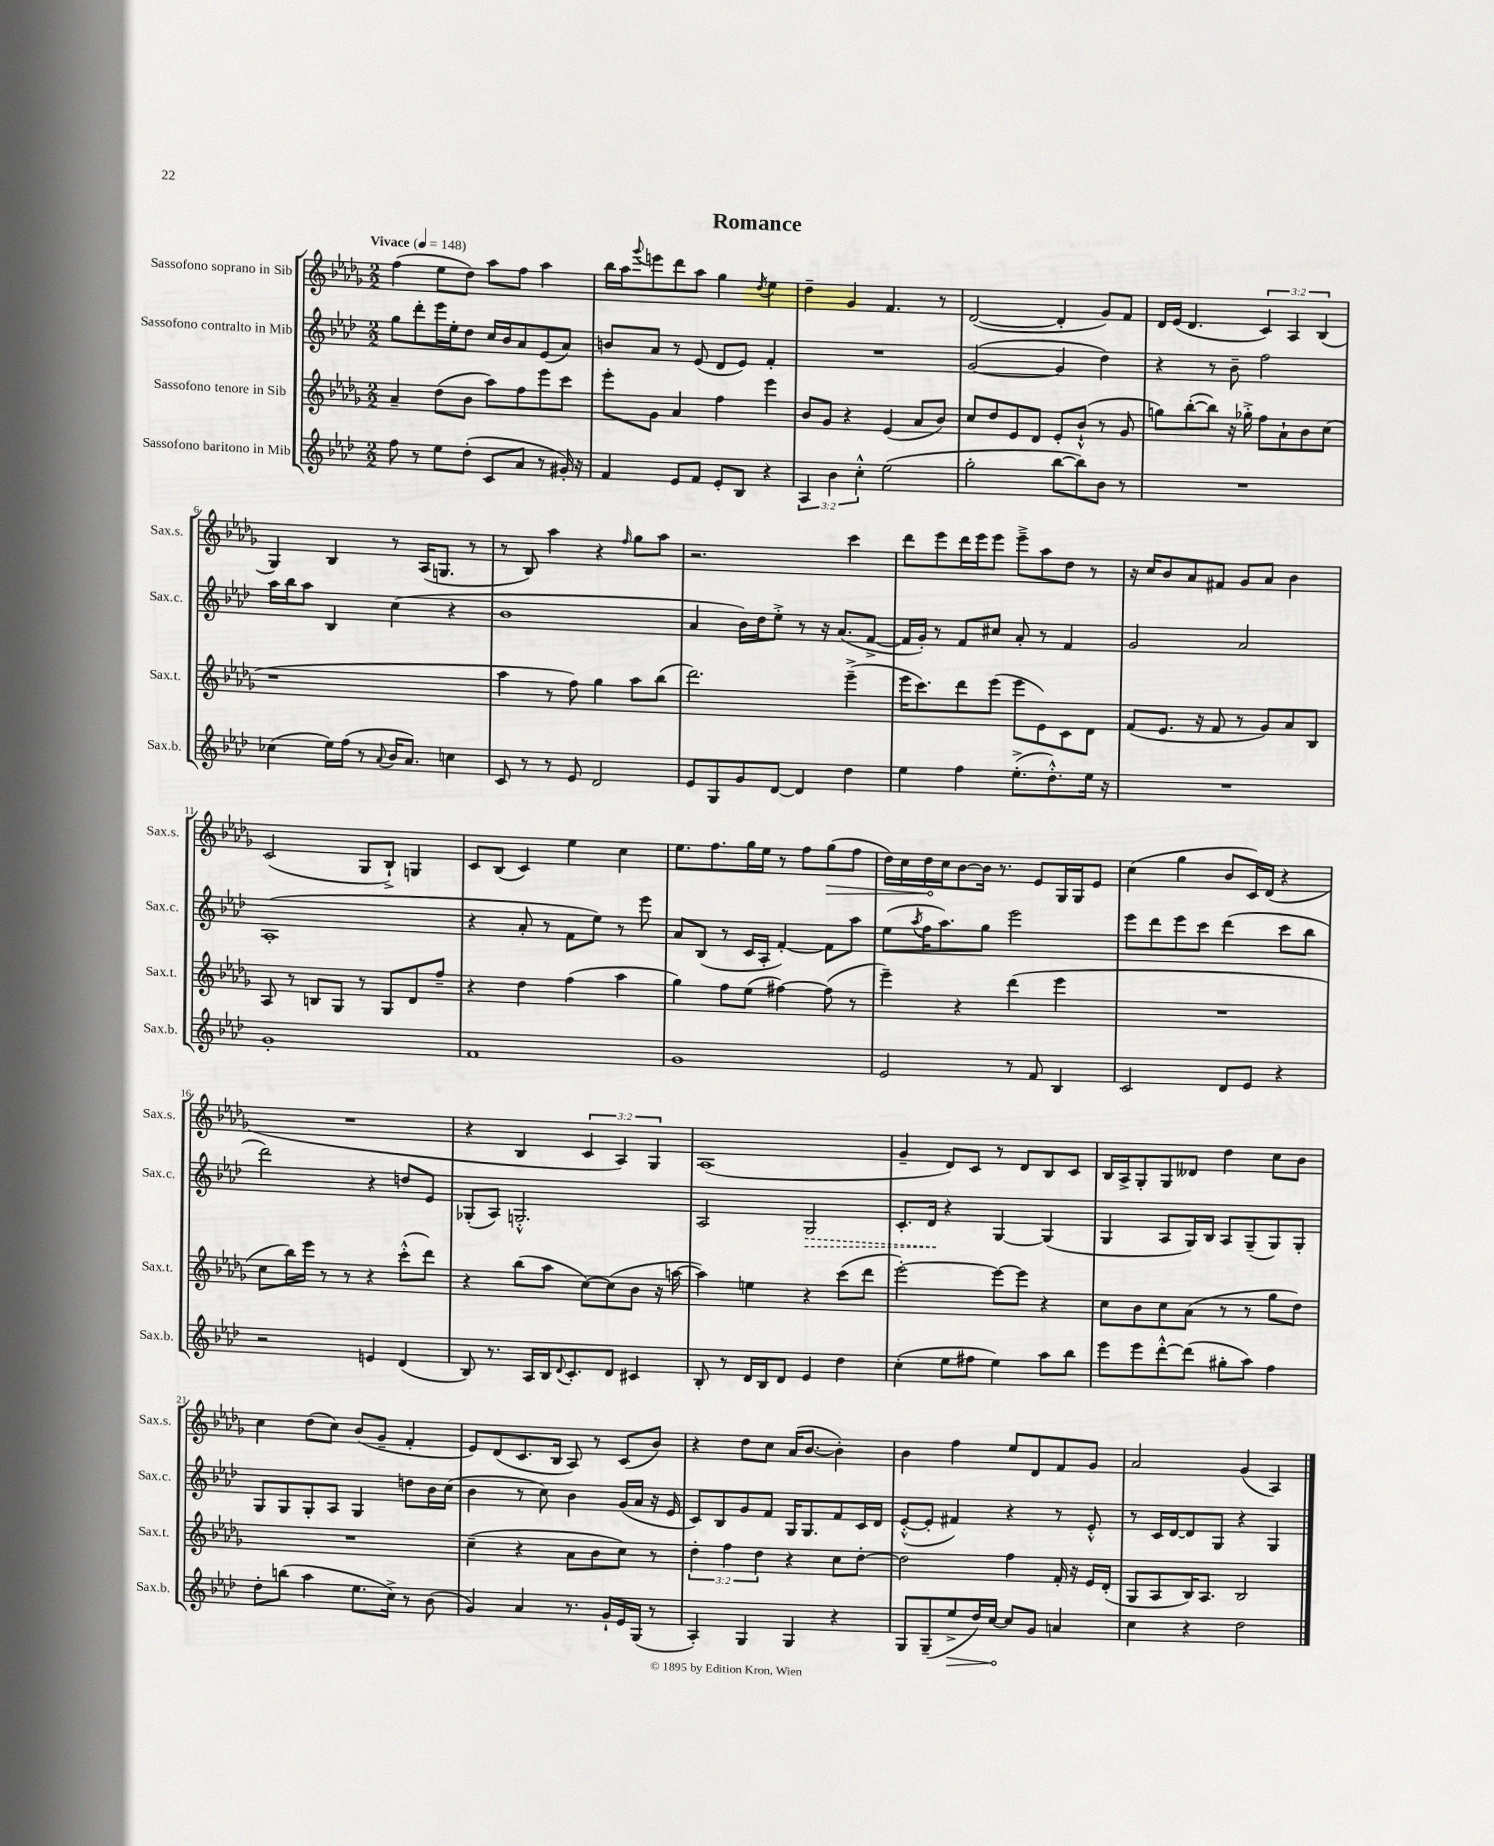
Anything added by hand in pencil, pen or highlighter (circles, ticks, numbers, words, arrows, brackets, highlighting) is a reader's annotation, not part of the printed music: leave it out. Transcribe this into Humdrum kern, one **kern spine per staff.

**kern	**kern	**kern	**kern
*staff4	*staff3	*staff2	*staff1
*clefG2	*clefG2	*clefG2	*clefG2
*k[b-e-a-d-]	*k[b-e-a-d-g-]	*k[b-e-a-d-]	*k[b-e-a-d-g-]
*M2/2	*M2/2	*M2/2	*M2/2
*MM148	*MM148	*MM148	*MM148
8ff	4a-~	8gg	(4ff
8r	.	8ddd-'	.
8ee-	(8dd-	16eee-	8ee-
.	.	16ee-'	.
(8dd-'	8b-	8dd-	8dd-)
8c	8aa-)	16cc	8aa-
.	.	16b-	.
8a-	8ff	8a-	8ff
8r	8eee-	(8e-	4aa-
16g#')	8ccc	8a-)	.
16r	.	.	.
=	=	=	=
4f	8eee-'	8b	16bb-
.	.	.	16aa-
.	.	.	8qqggg-
.	8g-	8a-	8eee
8e-	4a-	8r	8ddd-
8f	.	(8e-	8aa-
8e-'	4ff	8d-	4gg-
8B-	.	8e-)	.
.	.	.	8qdd-
4r	4eee-	4f'	4ee-
=	=	=	=
6A-	8b-	1r	4dd-~
.	8g-	.	.
6b-	.	.	.
.	4r	.	4g-
6cc'^^	.	.	.
(2ee-	(4e-	.	4.f
.	8a-	.	.
.	8b-)	.	8r
=	=	=	=
2gg'	8cc	([2g	([2d-
.	8dd-	.	.
.	8e-	.	.
.	8d-	.	.
[8bb-	8e-'	4g]	4d-']
8bb-])	(8b-`^^	.	.
8b-	8r	4dd-)	8g-)
8r	8g-	.	8f
=	=	=	=
1r	8gg)	4r	16d-
.	.	.	(16e-
.	([8bb-'	.	4.d-
.	8bb-])	8r	.
.	16r	8b-~	.
.	16gg-'^	.	.
.	8ff	2ff	6c)
.	8a-`	.	.
.	.	.	6A-
.	8b-	.	.
.	.	.	(6B-
.	(8cc	.	.
=	=	=	=
(4cc-	1r	16aa-	4G-)
.	.	16bb-	.
.	.	8aa-	.
16ee-)	.	4B-	4B-
(16ff	.	.	.
8r	.	.	.
8qqa-	.	.	.
16b-	.	(4cc	8r
8.a-)	.	.	.
.	.	.	(16A-
.	.	.	8.G
4cc	.	4r	.
.	.	.	8r
=	=	=	=
8c	4aa-	1b-	8r
8r	.	.	8B-)
8r	8r	.	4aa-
8e-	8ff)	.	.
2d-	4gg-	.	4r
.	.	.	16qqff
.	8aa-	.	8gg-
.	(8bb-	.	8aa-
=	=	=	=
8e-	2.ddd-)	4a-	2.r
8G	.	.	.
8g	.	16b-)	.
.	.	16dd-	.
[8d-	.	8ee-'^	.
4d-]	.	8r	.
.	.	16r	.
.	.	(8.a-	.
4dd-	(4eee-~^	.	4ccc
.	.	[8f^	.
=	=	=	=
4ee-	16eee-	16f]	8ddd-
.	8.ccc)	16g')	.
.	.	8r	8eee-
4ff	8ddd-	8f	16ddd-
.	.	.	16eee-
.	(8eee-	8cc#	8eee-
(8.ee-'^	8eee-	8a-'	8eee-~^
.	8e-)	8r	8aa-
8.dd-'^^)	.	.	.
.	8c	4f	8dd-
16ee-	8d-	.	8r
16r	.	.	.
=	=	=	=
1r	(8f	2g	16r
.	.	.	16cc
.	8.e-	.	8b-
.	.	.	8a-
.	16r	.	.
.	8f	.	8f#
.	8r	2a-	8g-
.	8g-)	.	8a-
.	8a-	.	4b-
.	8B-	.	.
=	=	=	=
1g'	8A-	(1A-'	(2c
.	8r	.	.
.	8B	.	.
.	8G-	.	.
.	8r	.	8G-
.	8G-	.	8B-`^)
.	8d-	.	4G
.	8ff~	.	.
=	=	=	=
1f	4r	4r	8c
.	.	.	(8B-
.	4dd-	8a-'	4c)
.	.	8r	.
.	(4ff	8f	4ee-
.	.	8ee-)	.
.	4aa-	8r	4cc
.	.	8eee-	.
=	=	=	=
1g	4gg-)	8a-	8.ee-
.	.	(8B-	.
.	.	.	8.ff
.	8ff	8r	.
.	(8ee-	16c	16gg-
.	.	16A-'	16ee-
.	[4ff#)	[4f')	8r
.	.	.	8ff
.	(8ff#]	8f]	(8gg-
.	8r	8aa-	8ff
=	=	=	=
2e-	4eee-~)	(8ee-	16dd-)
.	.	.	16cc
.	.	8qaa-	.
.	.	16ff	16dd-
.	.	8.aa-)	16cc
.	4r	.	[8b-
.	.	8gg	16b-]
.	.	.	8.r
8r	(4ddd-	2eee-	.
8f	.	.	8e-
4B-	4eee-	.	16G-
.	.	.	16G-
.	.	.	8e-
=	=	=	=
2c	1r	8eee-	(4cc
.	.	8ddd-	.
.	.	8eee-	4gg-
.	.	8ccc	.
8d-	.	(4ddd-	8b-
8e-	.	.	16c)
.	.	.	(16d-
4r	.	8ccc	4r
.	.	8bb-	.
=	=	=	=
2r	8cc	2ddd-)	1r
.	16bb-)	.	.
.	16eee-	.	.
.	8r	.	.
.	8r	.	.
4e	4r	4r	.
(4d-	(8ccc'^^	8dd	.
.	8ddd-)	8e-	.
=	=	=	=
8B-)	4r	(8G-'	4r
8.r	.	8A-)	.
.	(8bb-	2.G'^^	4B-
16A-	.	.	.
16B-	8aa-	.	.
8qqd-	.	.	.
8.c'	.	.	.
.	[8cc)	.	6c
8d-	(8cc]	.	.
.	.	.	6A-)
4c#	8b-	.	.
.	.	.	6G-
.	16r	.	.
.	[16aa	.	.
=	=	=	=
8B-'	4aa])	2A-	(1A-
8r	.	.	.
16d-	4ee	.	.
16B-	.	.	.
8d-	.	.	.
4e-	4r	2G	.
4dd-	(8ccc	.	.
.	8ddd-	.	.
=	=	=	=
(4cc'	[2eee-')	8.c'	4g-~
.	.	16d-	.
8ee-	.	4r	8d-)
8ff#	.	.	8c
4ee-)	8eee-_	[4G	8r
.	8eee-]	.	8d-
8aa-	4r	(4G]	8B-
8bb-	.	.	8c
=	=	=	=
8eee-	8cc	4G	16B-
.	.	.	16A-^
8eee-	8b-	.	8G-'
[8ddd-'^^	8cc	8A-	8G-
(8ddd-]	(8a-	16G)	8d--
.	.	16B-	.
8gg#'	8r	8A-	4dd-
8aa-)	8r	(8G~	.
4ff	8gg-	8G)	8cc
.	8dd-)	8G'	8b-
=	=	=	=
8dd-'	1r	8G	4cc
(8bb	.	8G	.
4aa-	.	8G'	(8dd-
.	.	8A-	8cc)
8.ee-	.	4G	(8b-
.	.	.	8g-~
16cc^)	.	.	.
8r	.	8dd	4f'
(8b-	.	16b-	.
.	.	(16cc	.
=	=	=	=
4g)	(4cc~	4b-	8e-)
.	.	.	(8d-
4a-	4r	8r	8.c
.	.	8cc)	.
.	.	.	16B-
8.r	8a-	4b-	8A-)
.	8b-	.	8r
16g`	.	.	.
16e-	8cc)	(16g	(8c
(16G	.	16a-	.
8r	8r	16r	8b-)
.	.	16e-	.
=	=	=	=
4A-')	6dd-'	8c)	4r
.	.	8B-	.
.	6ff	.	.
4G	.	8g	8dd-
.	6dd-	.	.
.	.	8f	8cc
4G	4r	16G	(16a-
.	.	8.G	[8.b-
4r	8cc	8f	4b-'])
.	[8dd-'	16c	.
.	.	16d-	.
=	=	=	=
8G	2dd-]	([8e-'^^	4b-
(8G~	.	8e-']	.
8ee-^	.	4f#)	4ff
16dd-)	.	.	.
[16cc	.	.	.
8cc]	4ff	4r	8ee-
8g	.	.	8d-
4a	16f'	8r	8f
.	16r	.	.
.	16e-	8e-'^^	8g-
.	(16d-'	.	.
=	=	=	=
4cc	8G-	8r	2a-
.	8A-	16c	.
.	.	[16d-	.
4r	16B-)	8d-]	.
.	8.A-	.	.
.	.	8G	.
2dd-	2B-	4r	(4g-
.	.	4G	4A-)
==	==	==	==
*-	*-	*-	*-
